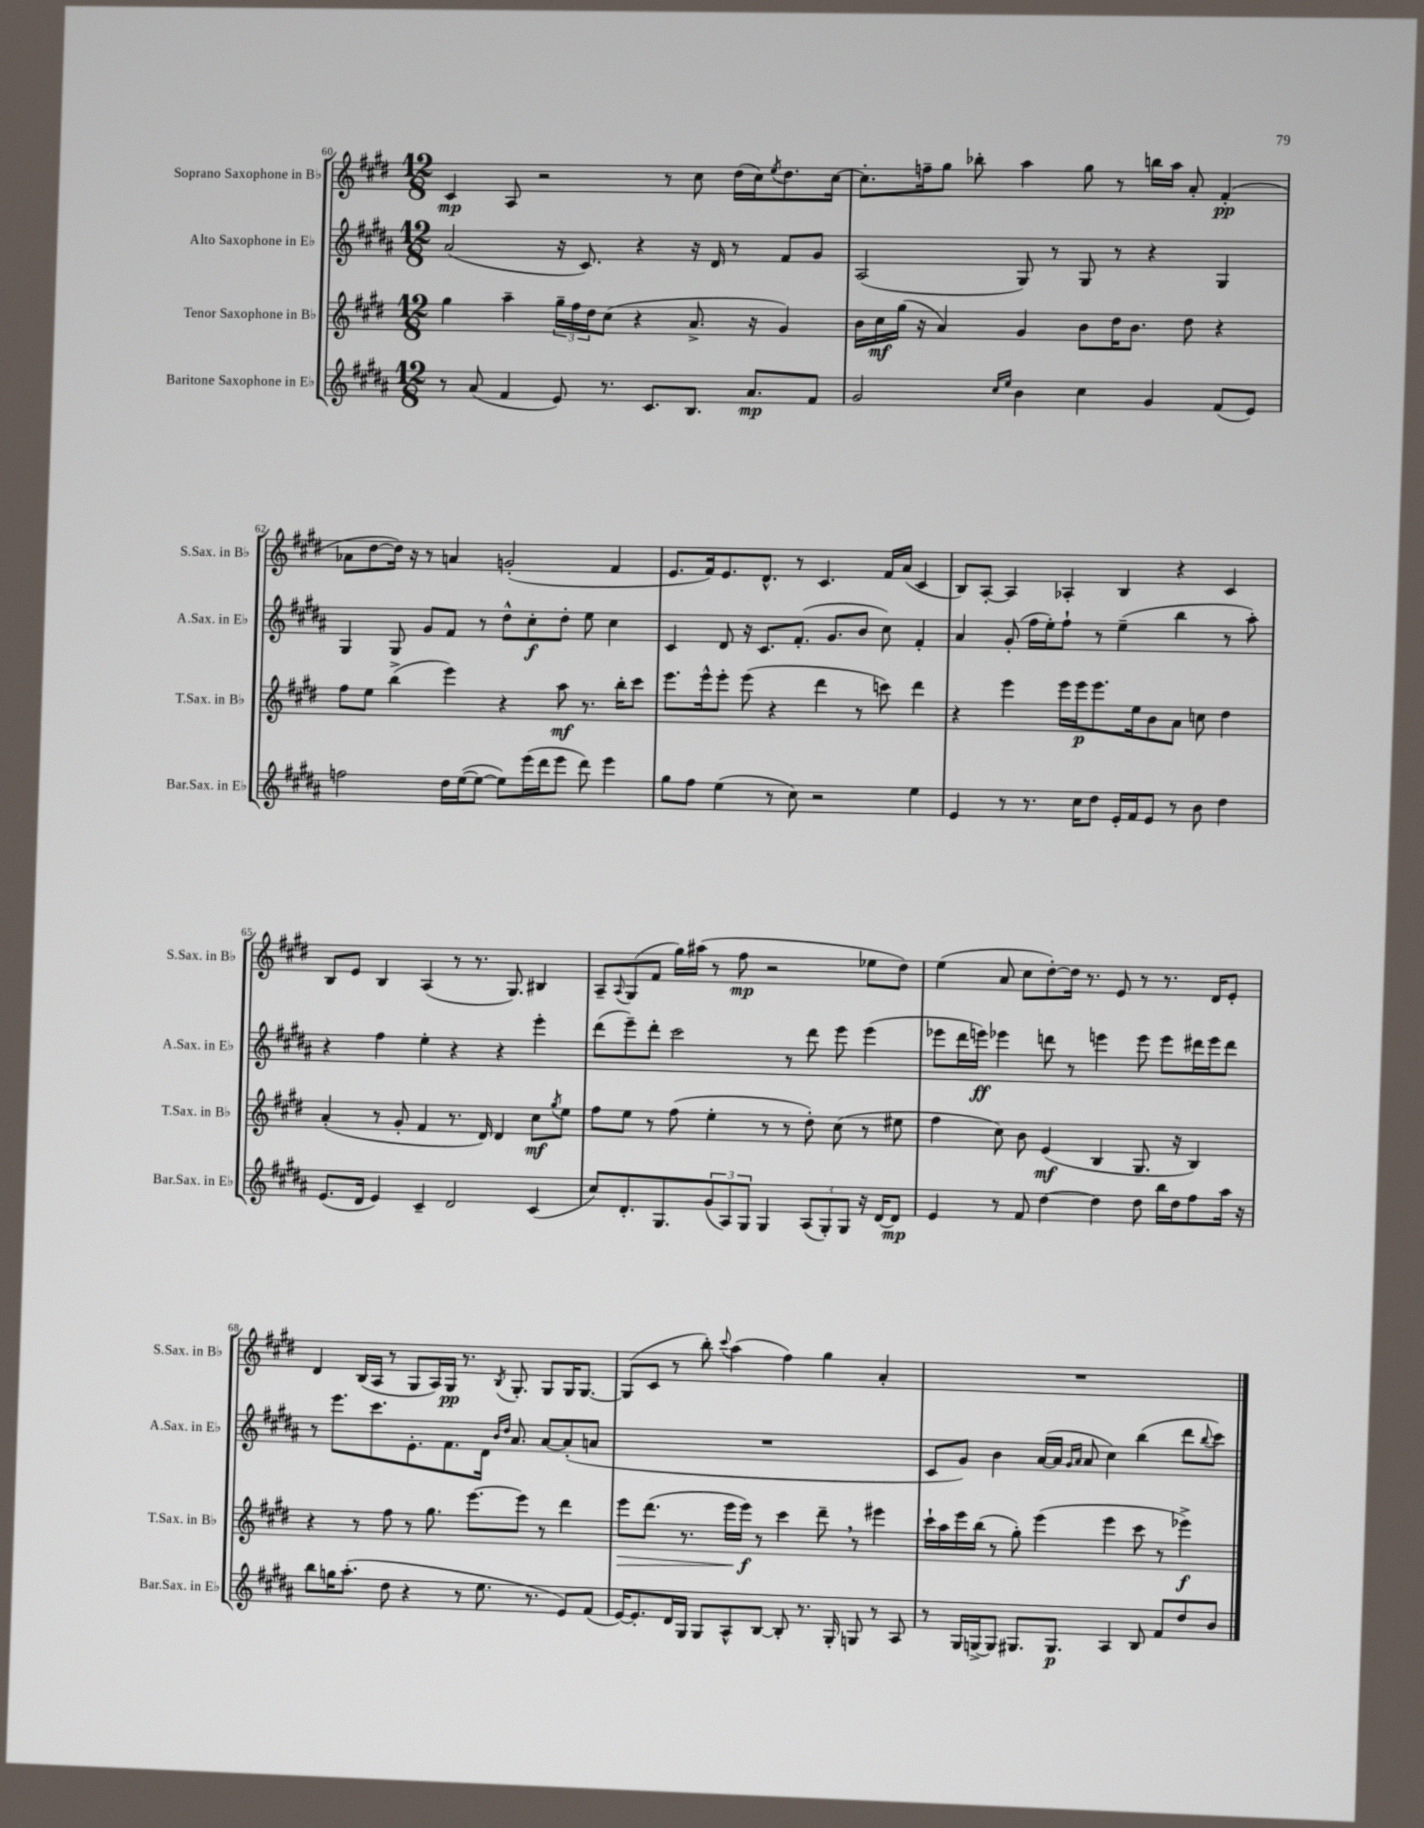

**kern	**dynam	**kern	**dynam	**kern	**dynam	**kern	**dynam
*part4	*part4	*part3	*part3	*part2	*part2	*part1	*part1
*staff4	*staff4	*staff3	*staff3	*staff2	*staff2	*staff1	*staff1
*I"Baritone Saxophone in E♭	*	*I"Tenor Saxophone in B♭	*	*I"Alto Saxophone in E♭	*	*I"Soprano Saxophone in B♭	*
*I'Bar.Sax. in E♭	*	*I'T.Sax. in B♭	*	*I'A.Sax. in E♭	*	*I'S.Sax. in B♭	*
*clefG2	*	*clefG2	*	*clefG2	*	*clefG2	*
*k[f#c#g#d#a#]	*	*k[f#c#g#d#]	*	*k[f#c#g#d#a#]	*	*k[f#c#g#d#]	*
*M12/8	*	*M12/8	*	*M12/8	*	*M12/8	*
=60	=60	=60	=60	=60	=60	=60	=60
8r	.	4gg#\	.	(2a#/	.	4c#/	mp
(8a#/	.	.	.	.	.	.	.
4f#/	.	4aa~\	.	.	.	8A/	.
.	.	.	.	.	.	2r	.
8e/)	.	24gg#~\LL	.	16r	.	.	.
.	.	24ff#\	.	.	.	.	.
.	.	.	.	8.c#/)	.	.	.
.	.	24dd#\J	.	.	.	.	.
8.r	.	(8cc#\J	.	.	.	.	.
.	.	4r	.	4r	.	.	.
8.c#/L	.	.	.	.	.	.	.
.	.	.	.	.	.	8r	.
8.B/J	.	8.a^/	.	16r	.	8cc#\	.
.	.	.	.	16d#/	.	.	.
.	.	.	.	8r	.	(16dd#\LL	.
8.a#/L	mp	16r	.	.	.	16cc#\J)	.
.	.	.	.	.	.	8qee/	.
.	.	4g#/)	.	8f#/L	.	8.dd#\	.
8f#/J	.	.	.	8g#/J	.	.	.
.	.	.	.	.	.	[16cc#\Jk	.
=61	=61	=61	=61	=61	=61	=61	=61
2g#/	.	16b\LL	.	(2A#/	.	8.cc#'\L]	.
.	.	16cc#\	mf	.	.	.	.
.	.	(16gg#\JJ	.	.	.	.	.
.	.	16r	.	.	.	16ffn~\k	.
.	.	4a/)	.	.	.	8gg#\J	.
.	.	.	.	.	.	8bb-X'\	.
16qqcc#/LL	.	.	.	.	.	.	.
16qqee/JJ	.	.	.	.	.	.	.
4b\	.	4g#/	.	8G#/)	.	4aa\	.
.	.	.	.	8r	.	.	.
4cc#\	.	8b\L	.	8G#/	.	8gg#\	.
.	.	16dd#\K	.	8r	.	8r	.
.	.	8.b\J	.	.	.	.	.
4g#/	.	.	.	4r	.	16bbn\LL	.
.	.	.	.	.	.	16aa\JJ	.
.	.	8dd#\	.	.	.	8a'/	.
(8f#/L	.	4r	.	4G#/	.	(4f#'/	pp
8e/J)	.	.	.	.	.	.	.
!!LO:LB:g=z
=62	=62	=62	=62	=62	=62	=62	=62
2ffn\	.	8ff#\L	.	4G#/	.	8a-X\L	.
.	.	8ee\J	.	.	.	[8dd#\	.
.	.	(4bb^\	.	8G#/	.	16dd#\Jk])	.
.	.	.	.	.	.	16r	.
.	.	.	.	8g#/L	.	8r	.
16dd#\LL	.	4eee\)	.	8f#/J	.	4an/	.
([16ee\J	.	.	.	.	.	.	.
8ee\J_	.	.	.	8r	.	.	.
8ee\L])	.	4r	.	8dd#^^\L	.	(2gn'/	.
(16eee\L	.	.	.	8cc#'\	f	.	.
16ddd#\J	.	.	.	.	.	.	.
8eee\J	.	8aa\	mf	8dd#'\J	.	.	.
8ddd#\)	.	8.r	.	8ee\	.	.	.
4eee\	.	.	.	4cc#\	.	4f#/	.
.	.	16bb'\KL	.	.	.	.	.
.	.	8ccc#\J	.	.	.	.	.
=63	=63	=63	=63	=63	=63	=63	=63
8gg#\L	.	8.eee\L	.	4c#/	.	8.e/L	.
8ff#\J	.	.	.	.	.	.	.
.	.	16eee^^\k	.	.	.	16f#/k)	.
(4ee\	.	8eee'\J	.	8d#/	.	8.e/	.
.	.	(8eee\	.	16r	.	.	.
.	.	.	.	8.c#/L	.	8.d#^^/J	.
8r	.	4r	.	.	.	.	.
8cc#\)	.	.	.	(8.f#'/J	.	8r	.
2r	.	4ddd#\	.	.	.	4.c#/	.
.	.	.	.	8.g#/L	.	.	.
.	.	8r	.	8b/J	.	.	.
.	.	8cccn\)	.	8cc#\)	.	16f#/LL	.
.	.	.	.	.	.	(16a/JJ	.
4ee\	.	4ddd#\	.	4f#'/	.	4c#/	.
=64	=64	=64	=64	=64	=64	=64	=64
4e/	.	4r	.	4a#/	.	8B/L)	.
.	.	.	.	.	.	[8A'/J	.
8r	.	4eee\	.	(8g#'/	.	4A/]	.
8.r	.	.	.	16ff#\LL	.	.	.
.	.	.	.	16ee'\J)	.	.	.
.	.	16eee\LL	.	8ff#`\J	.	4A-X'/	.
16cc#\KL	.	16eee\J	p	.	.	.	.
8dd#\J	.	8.eee\	.	8r	.	.	.
16e'/LL	.	.	.	(4ee~\	.	4B/	.
16f#/J	.	16ee\k	.	.	.	.	.
8e/J	.	8b\	.	.	.	.	.
8r	.	8a\J	.	4bb\	.	4r	.
8b\	.	8ccn\	.	.	.	.	.
4dd#\	.	4dd#\	.	8r	.	4c#/	.
.	.	.	.	8aa#'\)	.	.	.
!!LO:LB:g=z
=65	=65	=65	=65	=65	=65	=65	=65
(8.e/L	.	(4a'/	.	4r	.	8B/L	.
.	.	.	.	.	.	8e/J	.
16d#/Jk	.	.	.	.	.	.	.
4e/)	.	8r	.	4ff#\	.	4B/	.
.	.	8g#'/	.	.	.	.	.
4c#~/	.	4f#/	.	4ee'\	.	(4A/	.
2d#/	.	8.r	.	4r	.	8r	.
.	.	.	.	.	.	8.r	.
.	.	16d#/)	.	.	.	.	.
.	.	4d#/	.	4r	.	.	.
.	.	.	.	.	.	8.G#/)	.
(4c#/	.	8cc#\L	mf	4eee'\	.	4B#X/	.
.	.	8qgg#/	.	.	.	.	.
.	.	8ee\J	.	.	.	.	.
=66	=66	=66	=66	=66	=66	=66	=66
8cc#/L)	.	8ff#\L	.	(8ddd#\L	.	8A~/L	.
.	.	.	.	.	.	8qqA/	.
8.d#'/	.	8ee\J	.	8eee~\)	.	(8G#/	.
.	.	8r	.	8ddd#'\J	.	8f#/J	.
8.G#/	.	.	.	.	.	.	.
.	.	(8ff#\	.	2ccc#\	.	16gg#\LL)	.
.	.	.	.	.	.	(16aa#X\JJ	.
(12g#/	.	4ee'\	.	.	.	8r	.
12A#/)	.	.	.	.	.	.	.
.	.	.	.	.	.	8ff#\	mp
12G#/J	.	.	.	.	.	.	.
4G#/	.	8r	.	.	.	2r	.
.	.	8r	.	8r	.	.	.
(12A#/L	.	8dd#'\)	.	8ddd#\	.	.	.
12G#'/)	.	.	.	.	.	.	.
.	.	(8cc#\	.	8eee\	.	.	.
12G#/J	.	.	.	.	.	.	.
16r	.	8r	.	(4eee\	.	8ee-X\L	.
[16d#/KL	.	.	.	.	.	.	.
8d#/J]	mp	8ee#X\	.	.	.	8dd#\J)	.
=67	=67	=67	=67	=67	=67	=67	=67
4e/	.	4ff#\	.	8eee-X\L	.	(4ee\	.
.	.	.	.	16ddd#\L	.	.	.
.	.	.	.	16eeen\JJ)	ff	.	.
8r	.	8cc#\)	.	4eee-X\	.	8a/	.
8f#/	.	8b\	.	.	.	8cc#\L	.
[4dd#\	.	(4e/	mf	8dddn\	.	[8dd#'\)	.
.	.	.	.	8r	.	16dd#\Jk]	.
.	.	.	.	.	.	8.r	.
4dd#\]	.	4B/	.	4eeen\	.	.	.
.	.	.	.	.	.	8e/	.
8dd#\	.	8.G#/	.	8eee\	.	8r	.
16bb\LL	.	.	.	8eee\L	.	8.r	.
16dd#\J	.	16r	.	.	.	.	.
8ff#\	.	4B/)	.	16ddd#X\L	.	.	.
.	.	.	.	16eee\J	.	16d#/KL	.
16aa#\Jk	.	.	.	8ddd#\J	.	8e'/J	.
16r	.	.	.	.	.	.	.
!!LO:LB:g=z
=68	=68	=68	=68	=68	=68	=68	=68
8bb\L	.	4r	.	8r	.	4d#/	.
16ggn\K	.	.	.	8.eee\L	.	.	.
(8.aa#'\J	.	.	.	.	.	.	.
.	.	8r	.	.	.	(16B/LL	.
.	.	.	.	8.ccc#\	.	16A/JJ	.
8dd#\	.	8ff#\	.	.	.	8r	.
4r	.	8r	.	8.e'\	.	8G#/L	.
.	.	8.gg#\	.	.	.	16A/L)	.
.	.	.	.	8.f#\	.	16G#/JJ	pp
8r	.	.	.	.	.	8.r	.
.	.	[8.eee\L	.	.	.	.	.
8.ee\	.	.	.	16d#\Jk	.	.	.
.	.	.	.	16qqb/LL	.	.	.
.	.	.	.	16qqdd#/JJ	.	8qB/	.
.	.	.	.	8.a#/	.	8.G#'/	.
.	.	8eee\J]	.	.	.	.	.
8.r	.	.	.	.	.	.	.
.	.	8r	.	[8a#/L	.	8G#/L	.
8e/L)	.	4ddd#\	.	(8a#'/]	.	16G#/K	.
.	.	.	.	.	.	[8.G#/J	.
(8f#/J	.	.	.	8an/J	.	.	.
=69	=69	=69	=69	=69	=69	=69	=69
!	!	!	!LO:HP:b	!	!	!	!
[16e/KL)	.	8eee\L	>	1.r	.	(8G#/L]	.
8.e'/]	.	.	.	.	.	.	.
.	.	(8.ddd#\J	.	.	.	8c#/J	.
16d#/L	.	.	.	.	.	8r	.
16G#/JJ	.	8.r	.	.	.	.	.
8G#/L	.	.	.	.	.	8bb'\)	.
.	.	.	.	.	.	8qqccc#/	.
8A#^^/	.	16eee\LL	.	.	.	(4aa\	.
.	.	16eee\JJ)	f	.	.	.	.
[8B/J	.	8r	]	.	.	.	.
8B'/]	.	4ccc#\	.	.	.	4ff#\)	.
8.r	.	.	.	.	.	.	.
.	.	8ddd#~,\	.	.	.	4gg#\	.
16G#'/	.	.	.	.	.	.	.
8Gn/	.	8r	.	.	.	.	.
8r	.	4eee#X\	.	.	.	4a'/	.
8A#/	.	.	.	.	.	.	.
=70	=70	=70	=70	=70	=70	=70	=70
8r	.	16ccc#`\LL	.	8c#/L	.	1.r	.
.	.	16aa\	.	.	.	.	.
16G#/LL	.	16eee\	.	8g#/J)	.	.	.
[16Gn^/J	.	(16bb\JJ	.	.	.	.	.
8G/J]	.	8r	.	4b\	.	.	.
8.G#X/L	.	8gg#'\)	.	.	.	.	.
.	.	(4eee\	.	([16a#/LL	.	.	.
8.G#/J	p	.	.	16a#/JJ]	.	.	.
.	.	.	.	16qqg#/LL	.	.	.
.	.	.	.	16qqa#/JJ	.	.	.
.	.	.	.	8a#/	.	.	.
4A#/	.	4eee\	.	4cc#\)	.	.	.
8B/	.	8ccc#\	.	(4bb\	.	.	.
8f#/L	.	8r	.	.	.	.	.
8dd#/	.	4eee-X^\)	f	8ddd#\L	.	.	.
.	.	.	.	8qqbb/	.	.	.
8b/J	.	.	.	8ccc#\J)	.	.	.
==	==	==	==	==	==	==	==
*-	*-	*-	*-	*-	*-	*-	*-
